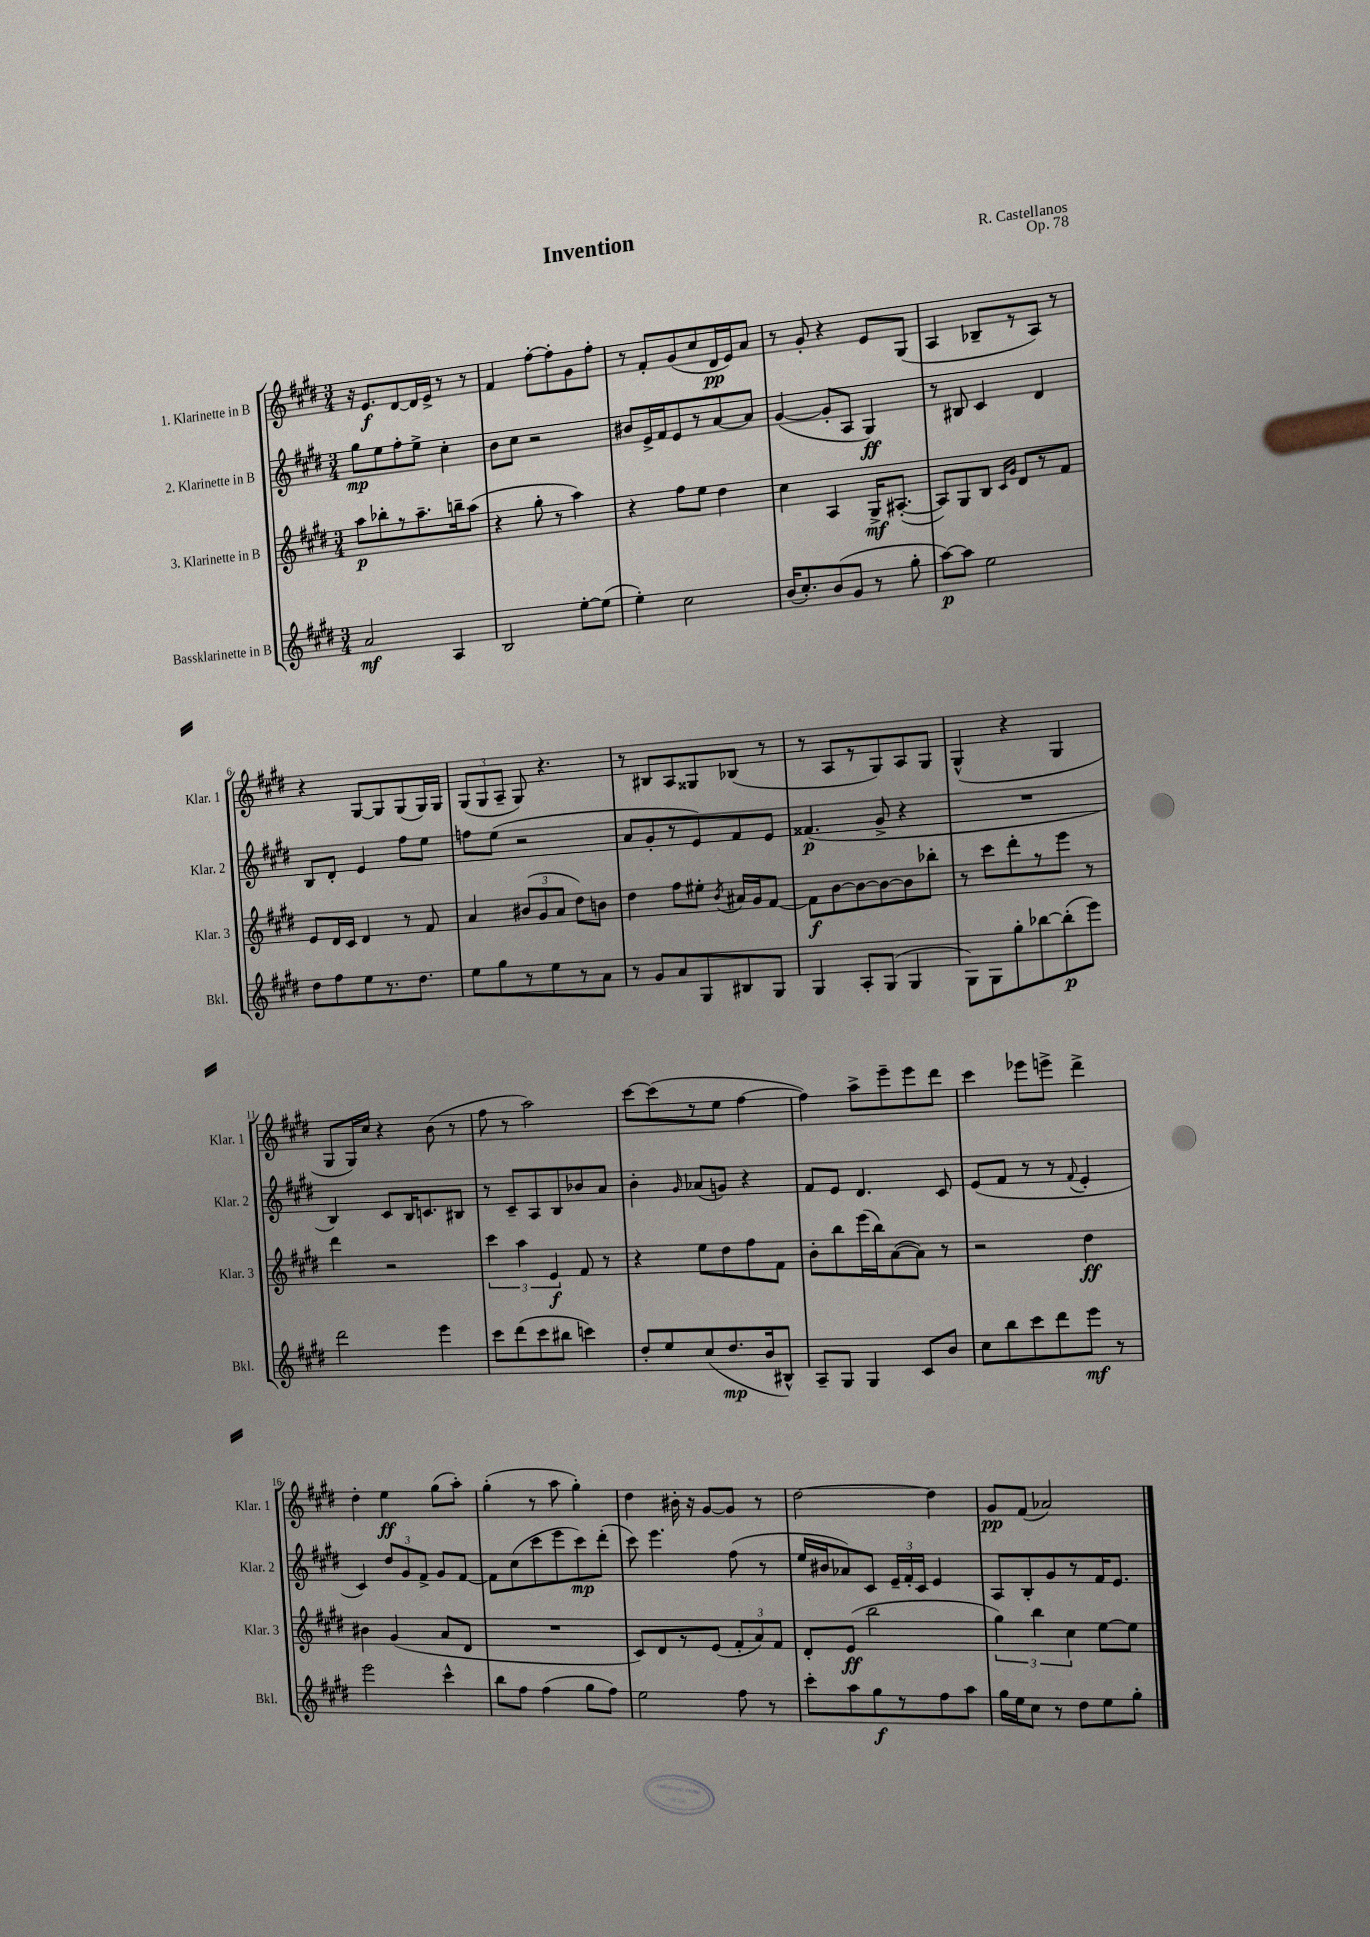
\header { title = "Invention" composer = "R. Castellanos" opus = "Op. 78" }
<<
\new StaffGroup <<
\new Staff = "s0" \with { instrumentName = "1. Klarinette in B" shortInstrumentName = "Klar. 1" } {
    \clef treble \key e \major \numericTimeSignature \time 3/4
    \autoBeamOff r16 e'8.[\f dis'8~ dis'16 e'16]-> r8 r8 |
    fis'4 fis''8[~-. fis''8-. gis'8 fis''8]-. |
    r8 fis'8[-. gis'8( cis''8 dis'16\pp e'16) a'8] |
    r8 gis'8-. r4 e'8[ gis8]( |
    a4 bes8[-- r8 a8]) r8 |
    r4 gis8[~ gis8 gis8( gis16) gis16] |
    \tuplet 3/2 { gis8[( gis8 a8]-- } gis8) r4. |
    r8 bis8[ a8 gisis8 bes8]( r8 |
    r8 a8[ r8 gis8) a8 gis8] |
    gis4-^( r4 gis4 |
    gis8[ gis16) cis''16] r4 b'8( r8 |
    fis''8 r8 a''2) |
    cis'''8[~ cis'''8( r8 e''8] fis''4~ |
    fis''4) a''8[-> e'''8-- e'''8 dis'''8] |
    cis'''4 ees'''8[ e'''8]-> dis'''4-> |
    dis''4-. e''4\ff gis''8[( a''8]-.) |
    gis''4-.( r8 a''8 gis''4-.) |
    dis''4 bis'16-. r16 gis'8[~ gis'8] r8 |
    dis''2~ dis''4 |
    gis'8[\pp fis'8]( aes'2) \bar "|." |
}
\new Staff = "s1" \with { instrumentName = "2. Klarinette in B" shortInstrumentName = "Klar. 2" } {
    \clef treble \key e \major \numericTimeSignature \time 3/4
    \autoBeamOff gis''8[\mp e''8 fis''8-. e''8]-> cis''4-. |
    b'8[ cis''8] r2 |
    bis'8[ e'16-> fis'16 e'8 r8 a'8~ a'8] |
    gis'4~( gis'8[-. a8] gis4\ff) |
    r8 bis8 cis'4 dis'4 |
    b8[ dis'8]-. e'4 fis''8[ e''8] |
    f''8[ e''8]( r2 |
    a'8[ gis'8-. r8 e'8) fis'8 e'8] |
    fisis'4.\p( gis'8-> r4 |
    R2. |
    b4) cis'8[ b16 c'8. bis8] |
    r8 cis'8[-- a8 b8 bes'8 a'8] |
    b'4-. \grace { gis'16 } aes'8[( g'8]) r4 |
    fis'8[ e'8] dis'4. cis'8 |
    e'8[( fis'8] r8 r8 \appoggiatura { fis'8 } e'4-. |
    cis'4) \tuplet 3/2 { dis''8[ gis'8 fis'8]-> } gis'8[ fis'8]~ |
    fis'8[ cis''8( cis'''8 e'''8 cis'''8\mp) dis'''8]-.( |
    cis'''8) e'''4. fis''8( r8 |
    e''16[ bis'16 aes'8) cis'8] \tuplet 3/2 { e'16[-- fis'16-. cis'16] } e'4 |
    a8[ b8-. gis'8 r8 fis'16 e'8.] \bar "|." |
}
\new Staff = "s2" \with { instrumentName = "3. Klarinette in B" shortInstrumentName = "Klar. 3" } {
    \clef treble \key e \major \numericTimeSignature \time 3/4
    \autoBeamOff a''8[\p bes''8-. r8 a''8.-- b''16-- a''8]( |
    r4 gis''8-. r8 a''4) |
    r4 fis''8[ e''8] dis''4 |
    cis''4 a4 gis16[->\mf ais8.]~-.( |
    ais8[) gis8 b8] \grace { cis'16[ gis'16] } dis'8[ r8 fis'8] |
    e'8[ dis'16 cis'16] dis'4 r8 fis'8 |
    a'4 \tuplet 3/2 { bis'8[( gis'8 a'8] } dis''8[) b'8] |
    dis''4 fis''8[ eis''8]-. \acciaccatura { b'8 } ais'16[ gis'16 fis'8]~ |
    fis'8[\f b'8~ b'8~ b'8~ b'8 bes''8]-. |
    r8 cis'''8[ dis'''8-. r8 e'''8] r8 |
    dis'''4 r2 |
    \tuplet 3/2 { cis'''4 a''4 e'4\f } fis'8 r8 |
    r4 e''8[ dis''8 fis''8 fis'8] |
    b'8[-. b''8 e'''16( b''16) a'8~( a'8]) r8 |
    r2 dis''4\ff |
    bis'4 gis'4( a'8[ dis'8] |
    R2. |
    cis'8[) dis'8 r8 e'8]( \tuplet 3/2 { fis'8[-. a'8) fis'8] } |
    dis'8[-. e'8]\ff( b''2 |
    \tuplet 3/2 { gis''4) b''4 cis''4 } e''8[~ e''8] \bar "|." |
}
\new Staff = "s3" \with { instrumentName = "Bassklarinette in B" shortInstrumentName = "Bkl." } {
    \clef treble \key e \major \numericTimeSignature \time 3/4
    \autoBeamOff a'2\mf a4 |
    b2 e''8[~-. e''8]( |
    e''4-.) cis''2 |
    b'16[( cis''8.-.) b'8( gis'8] r8 gis''8-. |
    a''8[~\p) a''8] e''2 |
    dis''8[ fis''8 e''8 r8. dis''8.] |
    e''8[ gis''8 r8 e''8 r8 a'8] |
    r8 gis'8[ a'8 gis8 bis8 gis8] |
    gis4 a8[-. gis8]( gis4 |
    gis8[) gis8 gis''8-. bes''8~ bes''8-.\p( e'''8]) |
    dis'''2 e'''4 |
    cis'''8[ dis'''8( cis'''8 bis''8] c'''4) |
    dis''8[-. e''8 cis''8( dis''8.\mp b'16 bis8]-^) |
    a8[-- gis8] gis4 cis'8[ b'8] |
    cis''8[ b''8 cis'''8 dis'''8 e'''8]\mf r8 |
    e'''2 cis'''4-^ |
    b''8[ fis''8] fis''4( gis''8[ fis''8]) |
    e''2 fis''8 r8 |
    cis'''8[-. a''8 gis''8\f r8 fis''8 a''8] |
    gis''16[ e''16 cis''8] r8 dis''8[ e''8 gis''8]-. \bar "|." |
}
>>
>>
